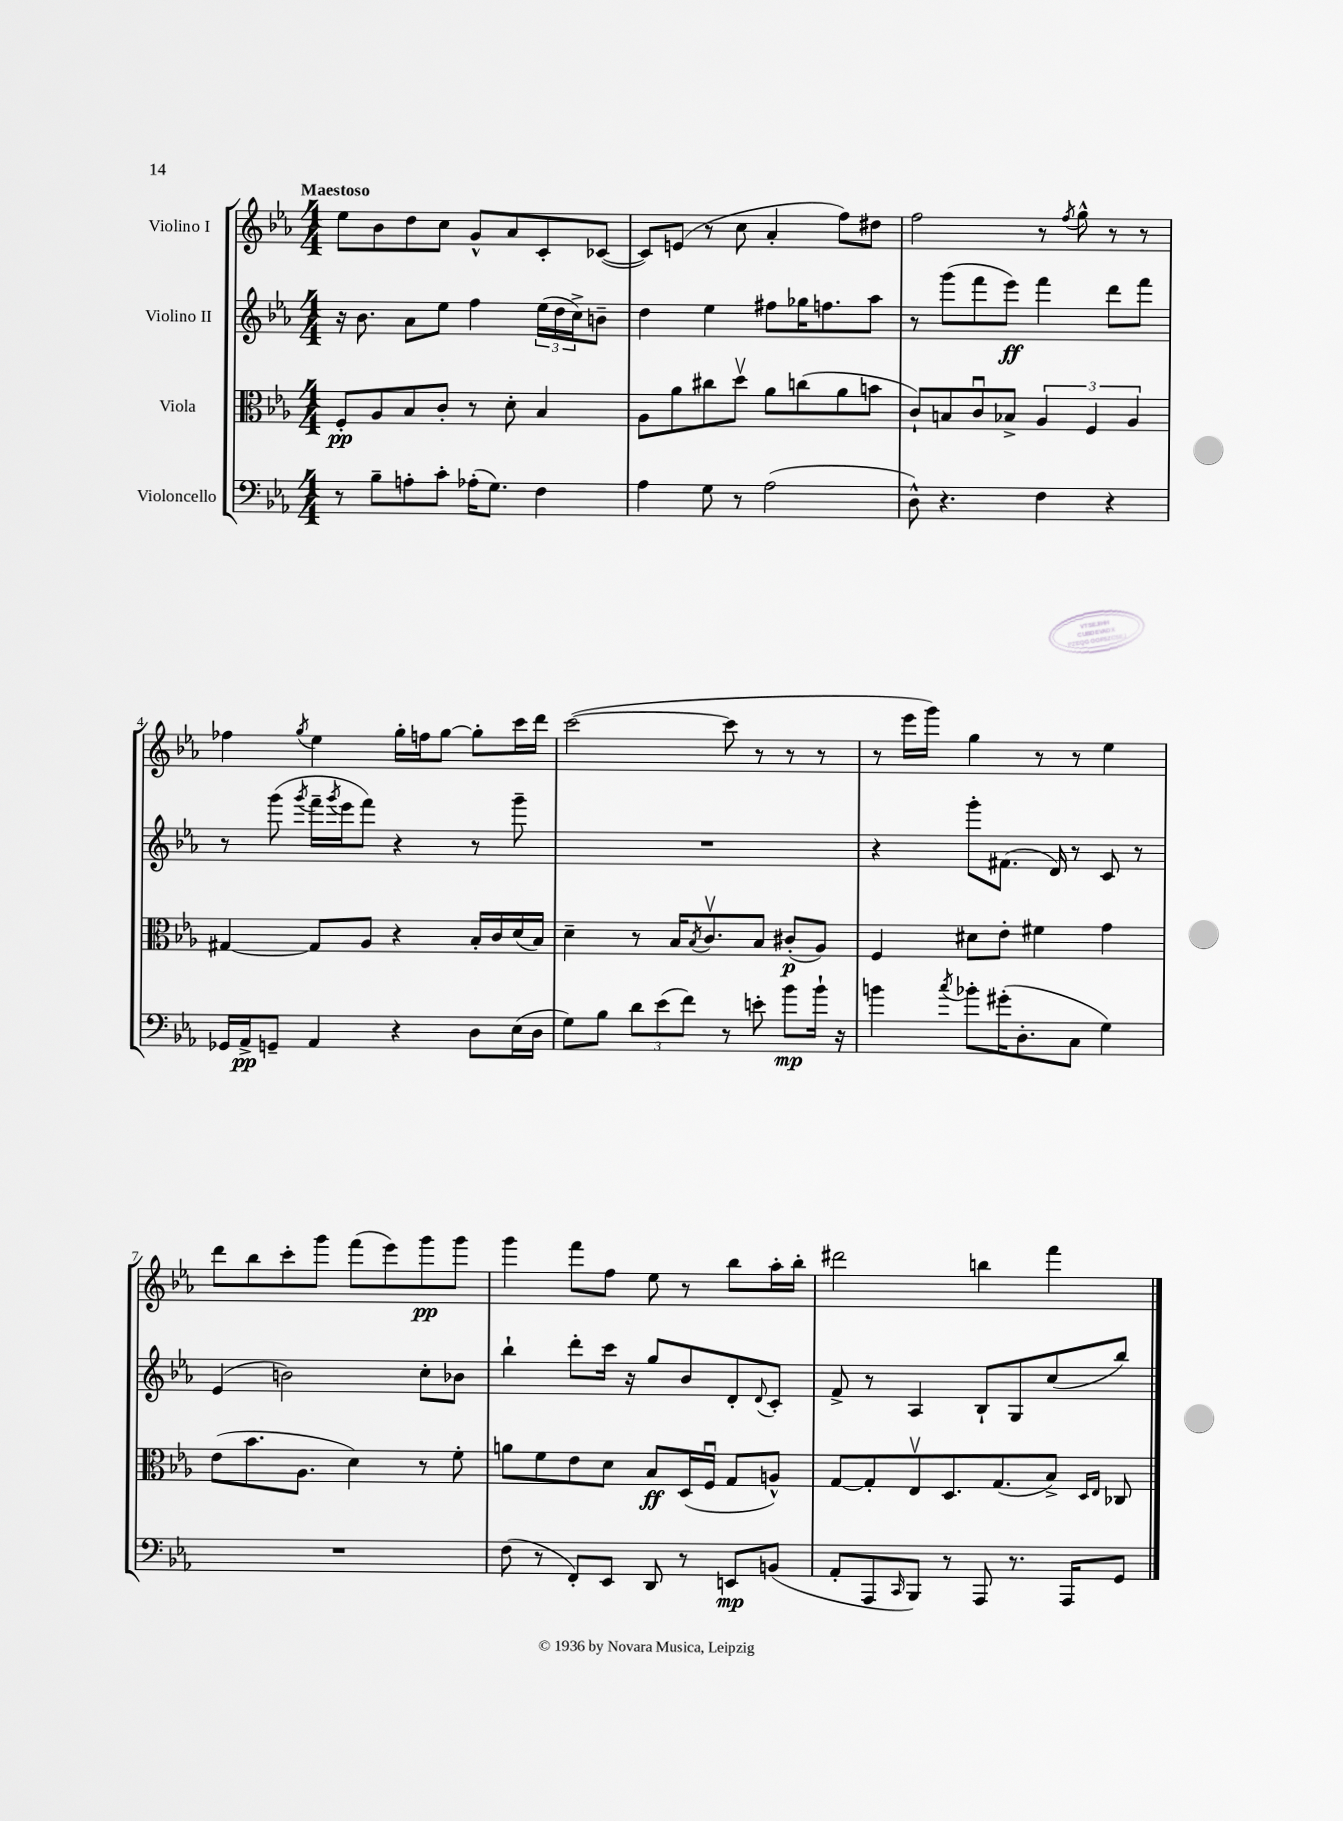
<<
\new StaffGroup <<
\new Staff = "s0" \with { instrumentName = "Violino I" } {
    \clef treble \key ees \major \numericTimeSignature \time 4/4 \tempo "Maestoso"
    ees''8 bes'8 d''8 c''8 g'8-^ aes'8 c'8-. ces'8~( |
    ces'8) e'8( r8 c''8 aes'4-. f''8) dis''8 |
    f''2 r8 \acciaccatura { f''8 } g''8-^ r8 r8 |
    fes''4 \acciaccatura { g''8 } ees''4 g''16-. f''16 g''8~ g''8-. c'''16 d'''16 |
    c'''2~( c'''8 r8 r8 r8 |
    r8 ees'''16 g'''16) g''4 r8 r8 ees''4 |
    d'''8 bes''8 c'''8-. g'''8 f'''8( ees'''8) g'''8\pp g'''8 |
    g'''4 f'''8 f''8 ees''8 r8 bes''8 aes''16-. bes''16-. |
    dis'''2 b''4 f'''4 \bar "|." |
}
\new Staff = "s1" \with { instrumentName = "Violino II" } {
    \clef treble \key ees \major \numericTimeSignature \time 4/4
    r16 bes'8. aes'8 ees''8 f''4 \tuplet 3/2 { ees''16( d''16 c''16->) } b'8-- |
    d''4 ees''4 fis''8 ges''16 f''8. aes''8 |
    r8 g'''8( f'''8 ees'''8\ff) f'''4 d'''8 f'''8 |
    r8 g'''8( \acciaccatura { g'''8 } f'''16-- \acciaccatura { g'''8 } ees'''16 f'''8) r4 r8 g'''8-- |
    R1 |
    r4 g'''8-. fis'8.( d'16) r8 c'8 r8 |
    ees'4( b'2) c''8-. bes'8 |
    bes''4-! d'''8-. c'''16 r16 g''8 bes'8 d'8-. \appoggiatura { d'8 } c'8-. |
    f'8-> r8 aes4 bes8-! g8 c''8( bes''8) \bar "|." |
}
\new Staff = "s2" \with { instrumentName = "Viola" } {
    \clef alto \key ees \major \numericTimeSignature \time 4/4
    f8-.\pp aes8 bes8 c'8-. r8 d'8-. bes4 |
    aes8 aes'8 cis''8 d''8\upbow aes'8 c''8( aes'8 b'8 |
    c'8-!) b8 c'8\downbow bes8-> \tuplet 3/2 { aes4 f4 aes4 } |
    gis4~ gis8 aes8 r4 bes16-. c'16 d'16( bes16) |
    d'4-- r8 bes16 \acciaccatura { bes8 } c'8.\upbow bes8 cis'8-.\p( aes8) |
    f4 dis'8 ees'8-. fis'4 g'4 |
    ees'8( bes'8. aes8. d'4) r8 f'8-. |
    a'8 f'8 ees'8 d'8 bes8\ff d16( f16\downbow g8 a8-^) |
    g8~ g8-. ees8\upbow d8. g8.( bes8->) \grace { d16 ees16 } ces8 \bar "|." |
}
\new Staff = "s3" \with { instrumentName = "Violoncello" } {
    \clef bass \key ees \major \numericTimeSignature \time 4/4
    r8 bes8-- a8-. c'8-. aes16-.( g8.) f4 |
    aes4 g8 r8 aes2( |
    d8-^) r4. f4 r4 |
    ges,16 aes,16->\pp g,8-- aes,4 r4 d8 ees16( d16 |
    g8) bes8 \tuplet 3/2 { d'8 ees'8( f'8) } r8 e'8-. bes'8\mp bes'16-! r16 |
    b'4 \acciaccatura { c''8 } bes'8-. gis'16-.( d8.-. c8 g4) |
    R1 |
    f8( r8 f,8-.) ees,8 d,8 r8 e,8\mp b,8( |
    aes,8-. aes,,8 \grace { c,16 } bes,,8) r8 aes,,8 r8. aes,,16 g,8 \bar "|." |
}
>>
>>
